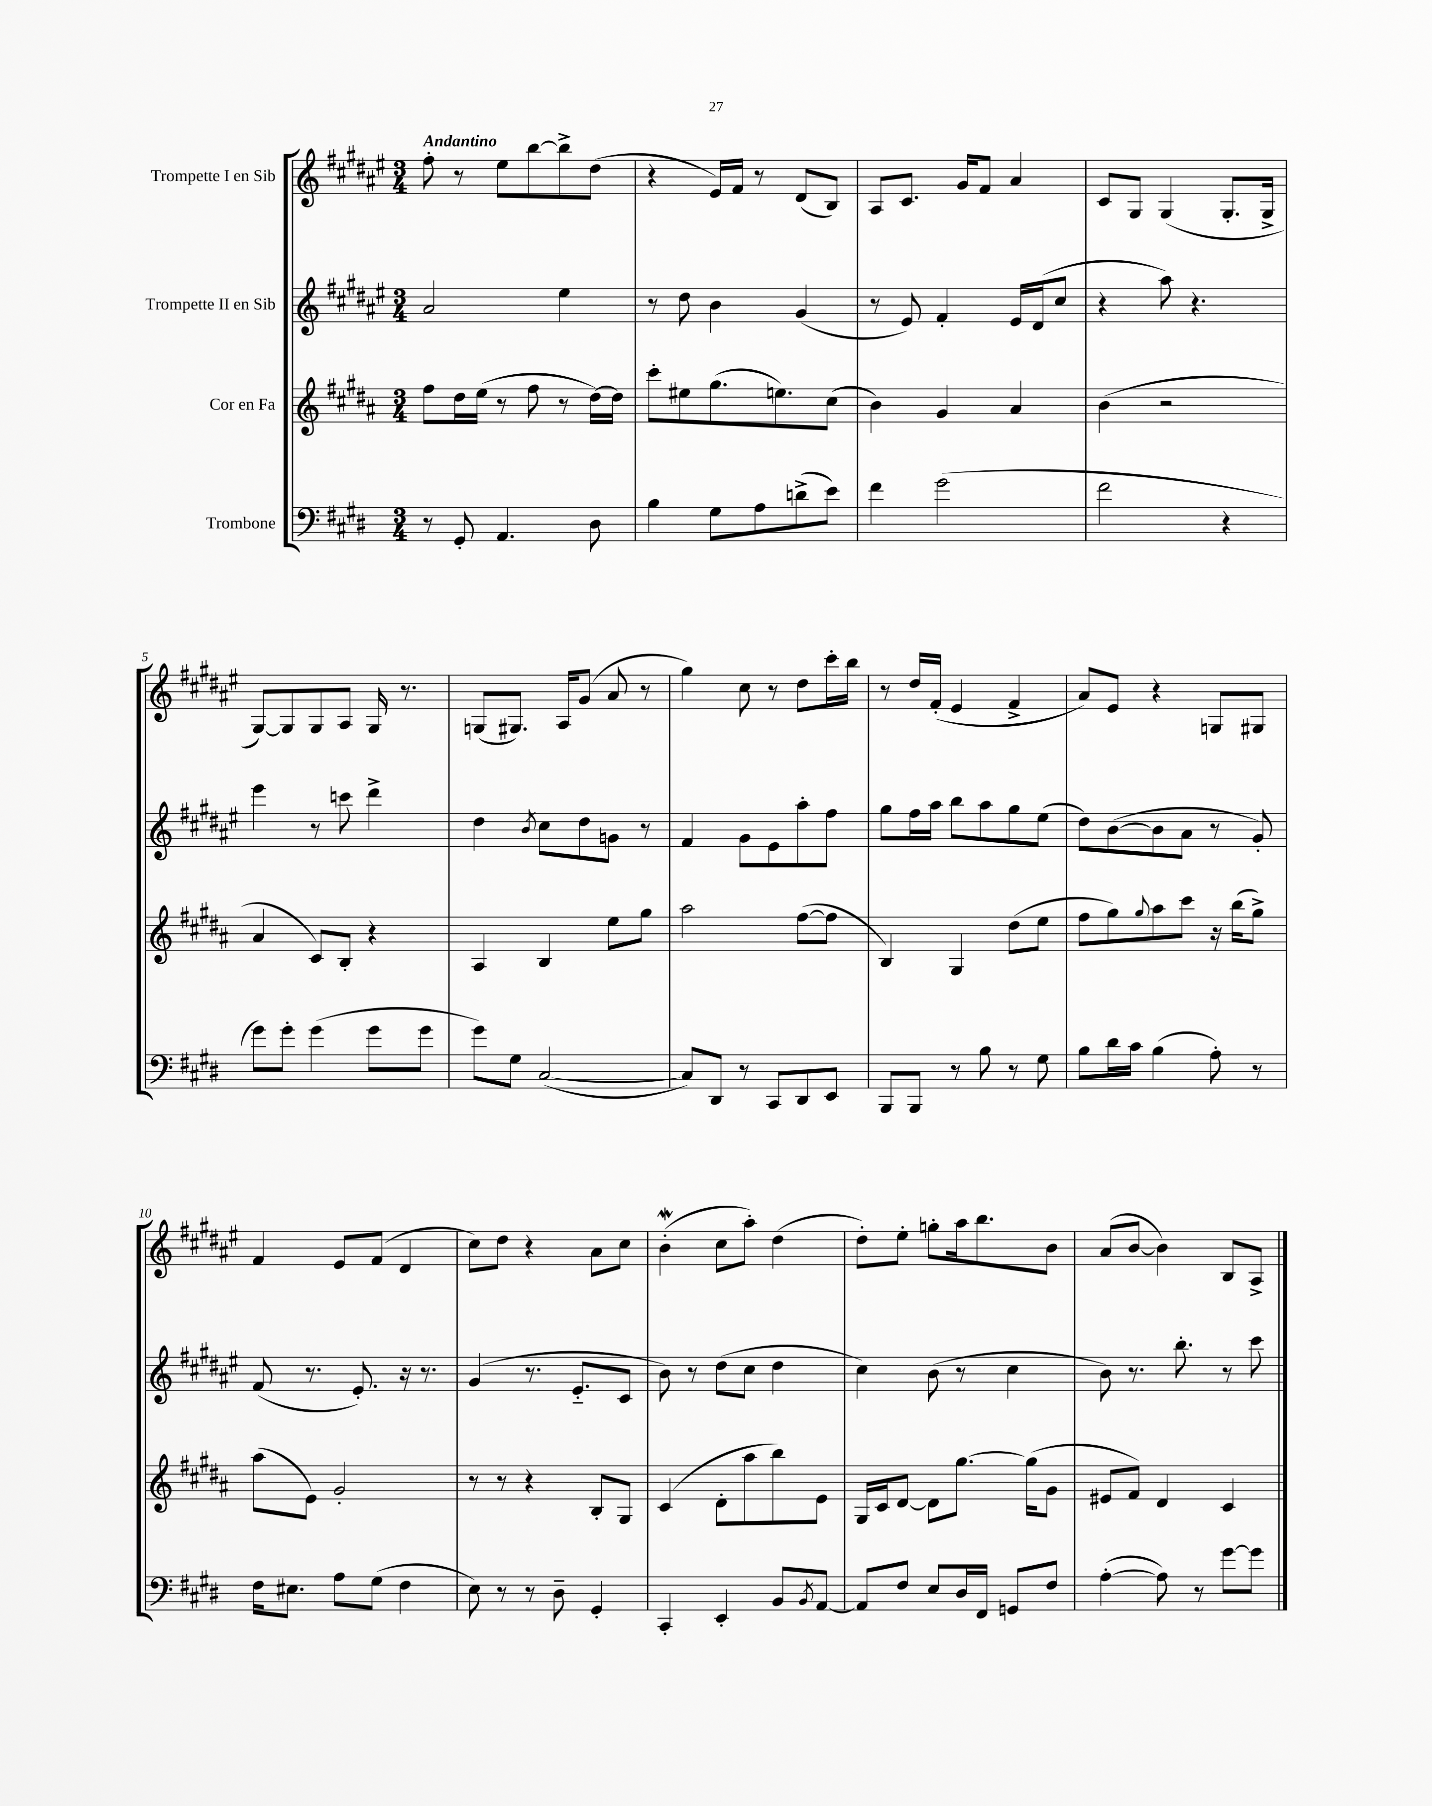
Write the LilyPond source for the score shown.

<<
\new StaffGroup <<
\new Staff = "s0" \with { instrumentName = "Trompette I en Sib" } {
    \clef treble \key fis \major \numericTimeSignature \time 3/4 \tempo "Andantino"
    fis''8-. r8 eis''8 b''8~ b''8-> dis''8( |
    r4 eis'16) fis'16 r8 dis'8( b8) |
    ais8 cis'8. gis'16 fis'8 ais'4 |
    cis'8 gis8 gis4( gis8.-. gis16-> |
    gis8~) gis8 gis8 ais8 gis16 r8. |
    g8( gis8.) ais16 gis'8( ais'8 r8 |
    gis''4) cis''8 r8 dis''8 cis'''16-. b''16 |
    r8 dis''16 fis'16-.( eis'4 fis'4-> |
    ais'8) eis'8 r4 g8 gis8 |
    fis'4 eis'8 fis'8( dis'4 |
    cis''8) dis''8 r4 ais'8 cis''8 |
    b'4-.\mordent( cis''8 ais''8-.) dis''4( |
    dis''8-.) eis''8-. g''8-. ais''16 b''8. b'8 |
    ais'8( b'8~ b'4) b8 ais8-> \bar "|." |
}
\new Staff = "s1" \with { instrumentName = "Trompette II en Sib" } {
    \clef treble \key fis \major \numericTimeSignature \time 3/4
    ais'2 eis''4 |
    r8 dis''8 b'4 gis'4( |
    r8 eis'8) fis'4-. eis'16 dis'16( cis''8 |
    r4 ais''8) r4. |
    eis'''4 r8 c'''8 dis'''4-> |
    dis''4 \acciaccatura { b'8 } cis''8 dis''8 g'8 r8 |
    fis'4 gis'8 eis'8 ais''8-. fis''8 |
    gis''8 fis''16 ais''16 b''8 ais''8 gis''8 eis''8( |
    dis''8) b'8~( b'8 ais'8 r8 gis'8-.) |
    fis'8( r8. eis'8.-.) r16 r8. |
    gis'4( r8. eis'8.-_ cis'8 |
    b'8) r8 dis''8( cis''8 dis''4 |
    cis''4) b'8( r8 cis''4 |
    b'8) r8. b''8.-. r8 cis'''8 \bar "|." |
}
\new Staff = "s2" \with { instrumentName = "Cor en Fa" } {
    \clef treble \key b \major \numericTimeSignature \time 3/4
    fis''8 dis''16 e''16( r8 fis''8 r8 dis''16~) dis''16 |
    cis'''8-. eis''8 gis''8.( e''8.) cis''8( |
    b'4) gis'4 ais'4 |
    b'4( r2 |
    ais'4 cis'8) b8-. r4 |
    ais4 b4 e''8 gis''8 |
    ais''2 fis''8~( fis''8 |
    b4) gis4 dis''8( e''8 |
    fis''8 gis''8) \appoggiatura { gis''8 } ais''8 cis'''8 r16 b''16( gis''8->) |
    ais''8( e'8) gis'2-. |
    r8 r8 r4 b8-. gis8 |
    cis'4( dis'8-. ais''8 b''8) e'8 |
    gis16 cis'16 dis'8~ dis'8 gis''8.~ gis''16( gis'8 |
    eis'8 fis'8) dis'4 cis'4 \bar "|." |
}
\new Staff = "s3" \with { instrumentName = "Trombone" } {
    \clef bass \key e \major \numericTimeSignature \time 3/4
    r8 gis,8-. a,4. dis8 |
    b4 gis8 a8 d'8->( e'8) |
    fis'4 gis'2( |
    fis'2 r4 |
    gis'8) gis'8-. gis'4( gis'8 gis'8 |
    gis'8) gis8 cis2~( |
    cis8) dis,8 r8 cis,8 dis,8 e,8 |
    b,,8 b,,8 r8 b8 r8 gis8 |
    b8 dis'16 cis'16 b4( a8-.) r8 |
    fis16 eis8. a8 gis8( fis4 |
    e8) r8 r8 dis8-- gis,4-. |
    cis,4-. e,4-. b,8 \acciaccatura { b,8 } a,8~ |
    a,8 fis8 e8 dis16 fis,16 g,8 fis8 |
    a4~-.( a8) r8 gis'8~ gis'8 \bar "|." |
}
>>
>>
